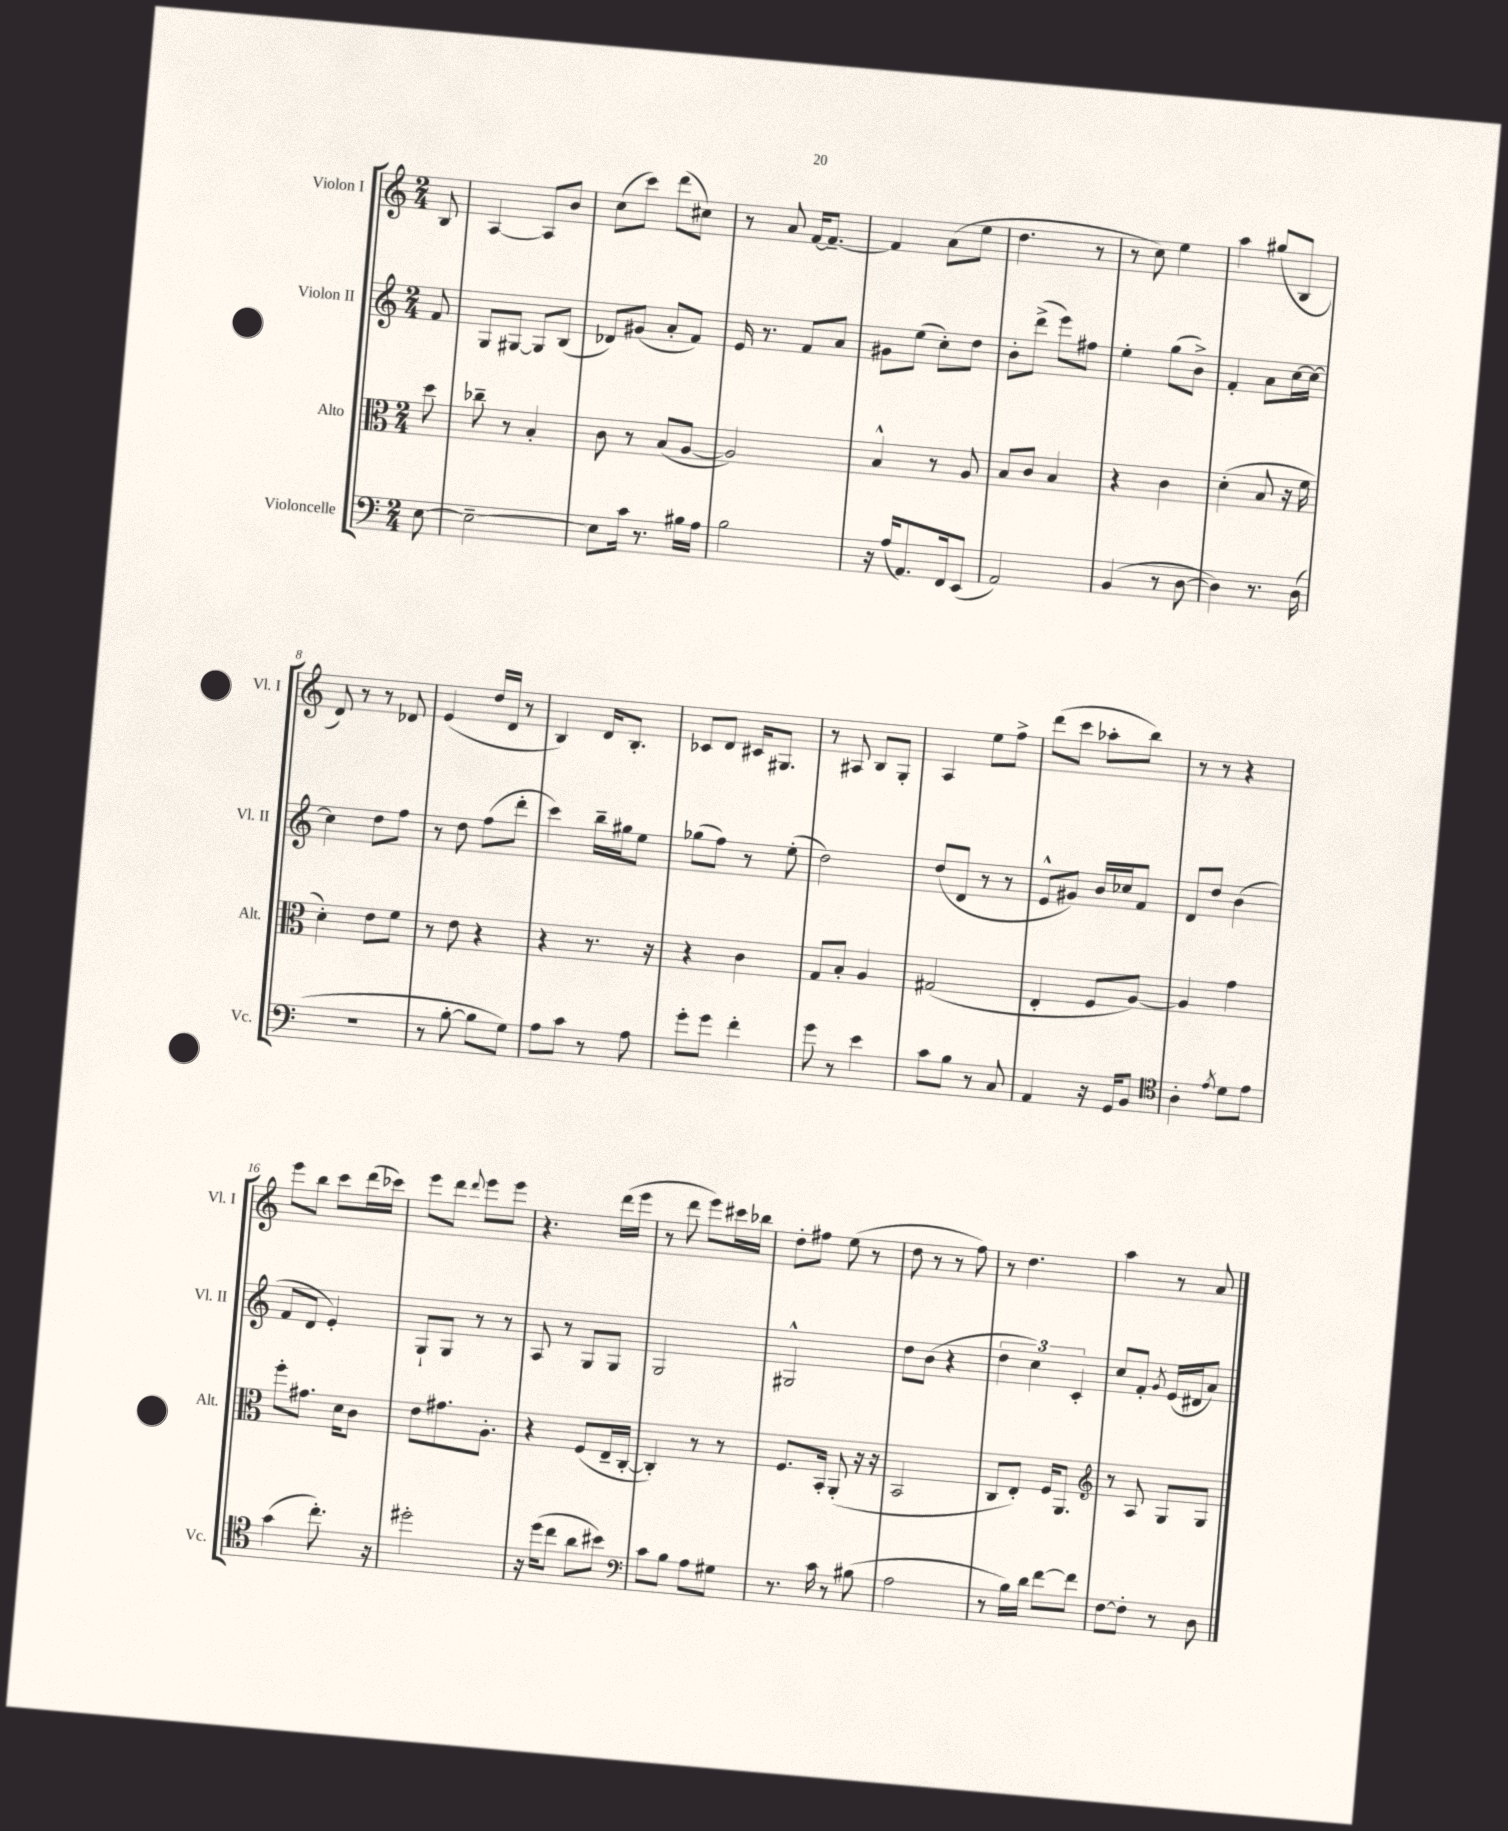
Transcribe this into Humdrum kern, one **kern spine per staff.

**kern	**kern	**kern	**kern
*staff4	*staff3	*staff2	*staff1
*clefF4	*clefC3	*clefG2	*clefG2
*k[]	*k[]	*k[]	*k[]
*M2/4	*M2/4	*M2/4	*M2/4
[8E	8dd	8f	8B
=	=	=	=
2E~_	8cc-~	8G	[4A
.	8r	[8G#	.
.	4B'	8G#]	8A]
.	.	(8B	8b
=	=	=	=
8E]	8c	8d-)	(8cc
16c	8r	(8g#	8ccc)
8.r	.	.	.
.	(8B	8a'	(8ddd
16B#	[8A	8f)	8cc#)
16A	.	.	.
=	=	=	=
2B	2A])	16e	8r
.	.	8.r	.
.	.	.	8a
.	.	8f	[16f
.	.	.	8.f~_
.	.	8a	.
=	=	=	=
16r	4B^^	8g#	4f]
(16A	.	.	.
8.AA)	.	(8ee	.
.	8r	8cc')	(8a
16FF	.	.	.
(8EE	8A	8dd	8ee
=	=	=	=
2AA)	8B	8b'	4.dd
.	8c	(8ddd^	.
.	4B	8eee)	.
.	.	8ff#	8r
=	=	=	=
(4BB	4r	4ee'	8r
.	.	.	8cc)
8r	4c	(8gg	4ee
[8D	.	8b^)	.
=	=	=	=
4D])	(4d'	4f'	4aa
8.r	8B	8a	(8gg#
.	16r	[16cc	8B
(16D	16f	16cc_	.
=	=	=	=
2r	4d')	4cc]	8d)
.	.	.	8r
.	8e	8dd	8r
.	8f	8ff	8d-
=	=	=	=
8r	8r	8r	(4e
[8B'	8e	8dd	.
8B]	4r	(8ff	16dd
.	.	.	16d
8G)	.	8ddd'	8r
=	=	=	=
8A	4r	4ccc)	4B)
8c	.	.	.
8r	8.r	16bb~	16d
.	.	16gg#	8.B'
8A	.	8ee	.
.	16r	.	.
=	=	=	=
8g'	4r	(8gg-	8c-
8g	.	8ff)	8d
4f'	4c	8r	16c#
.	.	.	8.G#
.	.	(8ee'	.
=	=	=	=
8g	8G	2dd)	8r
8r	8B'	.	8A#
4e	4A	.	8B
.	.	.	8G'
=	=	=	=
8c	(2G#	(8dd	4A
8B	.	8d	.
8r	.	8r	8ee
8C	.	8r	8ff^
=	=	=	=
4AA	4E'	8e^^	(8ddd
.	.	8g#)	8ccc
16r	8F	16b	8aa-'
16GG	.	16cc-	.
8BB	[8A)	8f	8bb)
=	=	=	=
*clefC4	*	*	*
4A'	4A]	8d	8r
.	.	8dd	8r
8qe	.	.	.
8d	4g	(4b	4r
8e	.	.	.
=	=	=	=
(4g	8ff'	8f	8eee
.	8.g#	8d	8bb
8.cc')	.	4e')	8ccc
.	16d	.	.
.	8c	.	(16ddd
16r	.	.	16ccc-)
=	=	=	=
2dd#'	8e	8G`	8eee
.	8.g#	8G	8ddd
.	.	.	8qqddd
.	.	8r	8eee
.	8.A'	.	.
.	.	8r	8eee
=	=	=	=
16r	4r	8A	4.r
(16dd	.	.	.
8cc	.	8r	.
8a	(8F	8G	.
8b#)	16E~	8G	(16ddd
.	[16C'	.	16eee
=	=	=	=
*clefF4	*	*	*
8c	4C'])	2G	8r
8B	.	.	8ddd
8A	8r	.	8eee)
8G#	8r	.	16ccc#
.	.	.	16bb-
=	=	=	=
8.r	8.F	2G#^^	8dd'
.	.	.	8ff#
16c	16BB'	.	.
8r	(8AA'	.	(8ee
(8B#	16r	.	8r
.	16r	.	.
=	=	=	=
2A	2BB	8dd	8dd
.	.	(8b	8r
.	.	4r	8r
.	.	.	8ff)
=	=	=	=
8r	8C	6dd	8r
16B)	8E')	.	4.dd
.	.	6cc)	.
16d	.	.	.
[8f	16F	.	.
.	8.AA	.	.
.	.	6c'	.
8f]	.	.	.
=	=	=	=
*	*clefG2	*	*
[8F	8r	8cc	4aa
8F']	8A	8f'	.
.	.	8qg	.
8r	8G	(16e	8r
.	.	16d#	.
8D	8G	8a)	8a
==	==	==	==
*-	*-	*-	*-
